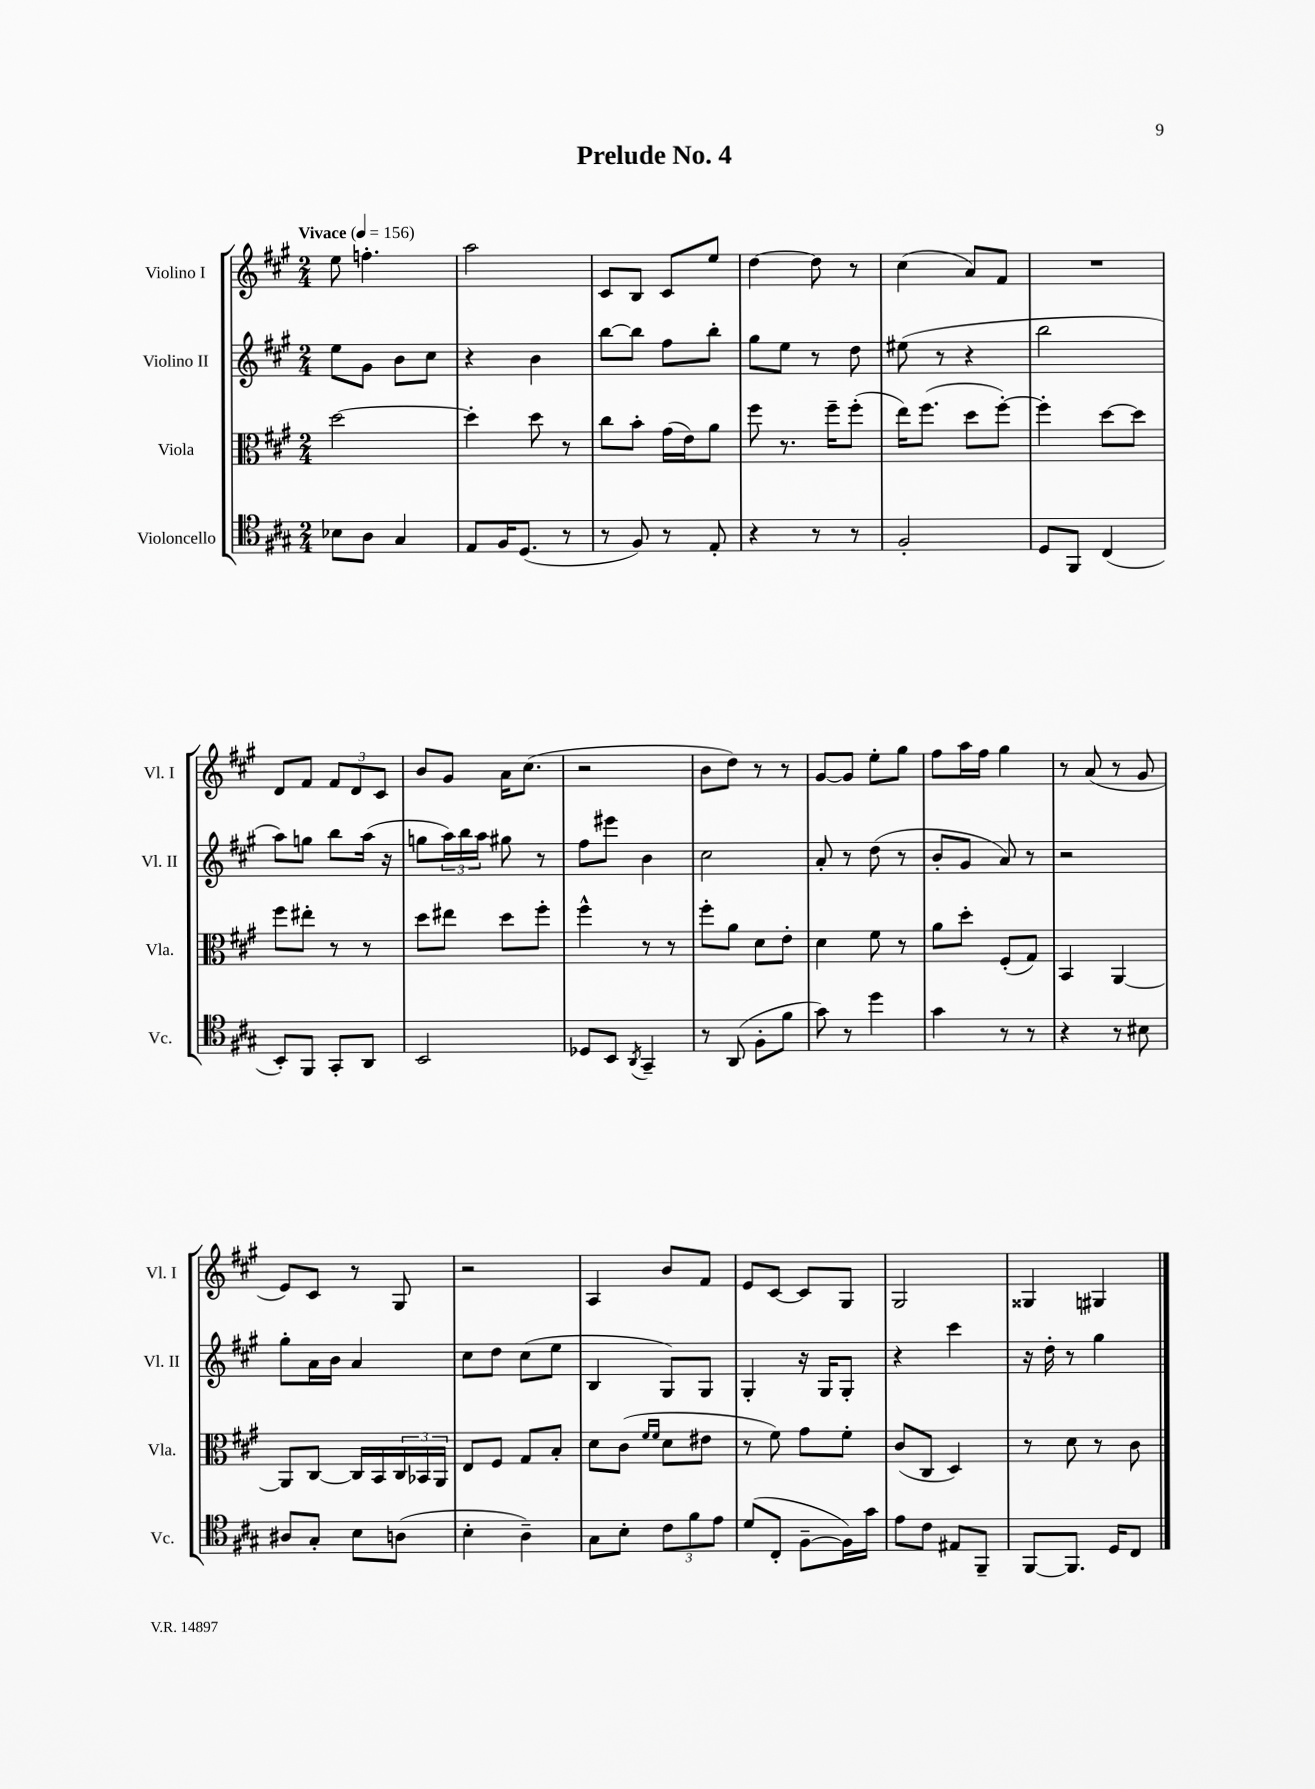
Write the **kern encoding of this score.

**kern	**kern	**kern	**kern
*part4	*part3	*part2	*part1
*staff4	*staff3	*staff2	*staff1
*I"Violoncello	*I"Viola	*I"Violino II	*I"Violino I
*I'Vc.	*I'Vla.	*I'Vl. II	*I'Vl. I
*clefC4	*clefC3	*clefG2	*clefG2
*k[f#c#g#]	*k[f#c#g#]	*k[f#c#g#]	*k[f#c#g#]
*M2/4	*M2/4	*M2/4	*M2/4
*MM156	*MM156	*MM156	*MM156
=1	=1	=1	=1
!	!	!	!LO:TX:a:B:t=Vivace
8B-X\L	[2dd\	8ee\L	8ee\
8A\J	.	8g#\J	4.ffn'\
4G#/	.	8b\L	.
.	.	8cc#\J	.
=2	=2	=2	=2
8E/L	4dd'\]	4r	2aa\
16F#/K	.	.	.
(8.D/J	.	.	.
.	8dd\	4b\	.
8r	8r	.	.
=3	=3	=3	=3
8r	8cc#\L	[8bb\L	8c#/L
8F#/)	8b'\J	8bb\J]	8B/J
8r	(16g#\LL	8ff#\L	8c#/L
.	16e\J)	.	.
8E'/	8a\J	8bb'\J	8ee/J
=4	=4	=4	=4
4r	8ff#\	8gg#\L	[4dd\
.	8.r	8ee\J	.
8r	.	8r	8dd\]
.	16ff#~\KL	.	.
8r	(8ff#'\J	8dd\	8r
=5	=5	=5	=5
2F#'/	16ee\KL)	(8ee#X\	(4cc#\
.	(8.ff#\J	.	.
.	.	8r	.
.	8dd\L	4r	8a/L)
.	[8ff#'\J)	.	8f#/J
=6	=6	=6	=6
8D/L	4ff#'\]	2bb\	2r
8FF#/J	.	.	.
(4C#/	[8dd\L	.	.
.	8dd\J]	.	.
!!LO:LB:g=z
=7	=7	=7	=7
8BB'/L)	8ff#\L	8aa\L)	8d/L
8FF#/J	8ee#X'\J	8ggn\J	8f#/J
8GG#'/L	8r	8bb\L	12f#/L
.	.	.	12d/
8AA/J	8r	(16aa\Jk	.
.	.	.	12c#/J
.	.	16r	.
=8	=8	=8	=8
2BB/	8dd\L	8ggn\L	8b/L
.	8ee#X\J	24aa\L)	8g#/J
.	.	24bb\	.
.	.	24aa\JJ	.
.	8dd\L	8gg#X\	16a\KL
.	.	.	(8.cc#\J
.	8ff#'\J	8r	.
=9	=9	=9	=9
8D-X/L	4ff#^^\	8ff#\L	2r
8BB/J	.	8eee#X\J	.
8qAA/	.	.	.
4GG#~/	8r	4b\	.
.	8r	.	.
=10	=10	=10	=10
8r	8ff#'\L	2cc#\	8b\L
(8AA/	8a\J	.	8dd\J)
8F#'\L	8d\L	.	8r
8f#\J	8e'\J	.	8r
=11	=11	=11	=11
8g#\)	4d\	8a'/	[8g#/L
8r	.	8r	8g#/J]
4dd\	8f#\	(8dd\	8ee'\L
.	8r	8r	8gg#\J
=12	=12	=12	=12
4g#\	8a\L	8b'/L	8ff#\L
.	8dd'\J	8g#/J	16aa\L
.	.	.	16ff#\JJ
8r	(8F#'/L	8a/)	4gg#\
8r	8G#/J)	8r	.
=13	=13	=13	=13
4r	4BB/	2r	8r
.	.	.	(8a/
8r	[4AA/	.	8r
8B#X\	.	.	8g#/
!!LO:LB:g=z
=14	=14	=14	=14
8A#X/L	8AA/L]	8gg#'\L	8e/L)
8G#'/J	[8C#/J	16a\L	8c#/J
.	.	16b\JJ	.
8B\L	16C#/LL]	4a/	8r
.	16BB/	.	.
(8An\J	24C#/	.	8G#/
.	24BB-X/	.	.
.	24AA/JJ	.	.
=15	=15	=15	=15
4B'\	8E/L	8cc#\L	2r
.	8F#/J	8dd\J	.
4A~\)	8G#/L	(8cc#\L	.
.	8B'/J	8ee\J	.
=16	=16	=16	=16
8G#\L	8d\L	4B/	4A/
8B'\J	(8c#\J	.	.
.	16qqf#/LL	.	.
.	16qqf#/JJ	.	.
12c#\L	8d\L	8G#/L)	8b/L
12f#\	.	.	.
.	8e#X\J	8G#/J	8f#/J
12e\J	.	.	.
=17	=17	=17	=17
(8d/L	8r	4G#'/	8e/L
8C#'/J	8f#\)	.	[8c#/J
[8F#~\L	8g#\L	16r	8c#/L]
.	.	16G#/KL	.
16F#\L])	8f#'\J	8G#'/J	8G#/J
16g#\JJ	.	.	.
=18	=18	=18	=18
8e\L	(8c#/L	4r	2G#/
8c#\J	8C#/J	.	.
8E#X/L	4D/)	4ccc#\	.
8FF#~/J	.	.	.
=19	=19	=19	=19
[8FF#/L	8r	16r	4G##X/
.	.	16dd'\	.
8.FF#/J]	8d\	8r	.
.	8r	4gg#\	4G#X/
16D/KL	.	.	.
8C#/J	8c#\	.	.
==	==	==	==
*-	*-	*-	*-
